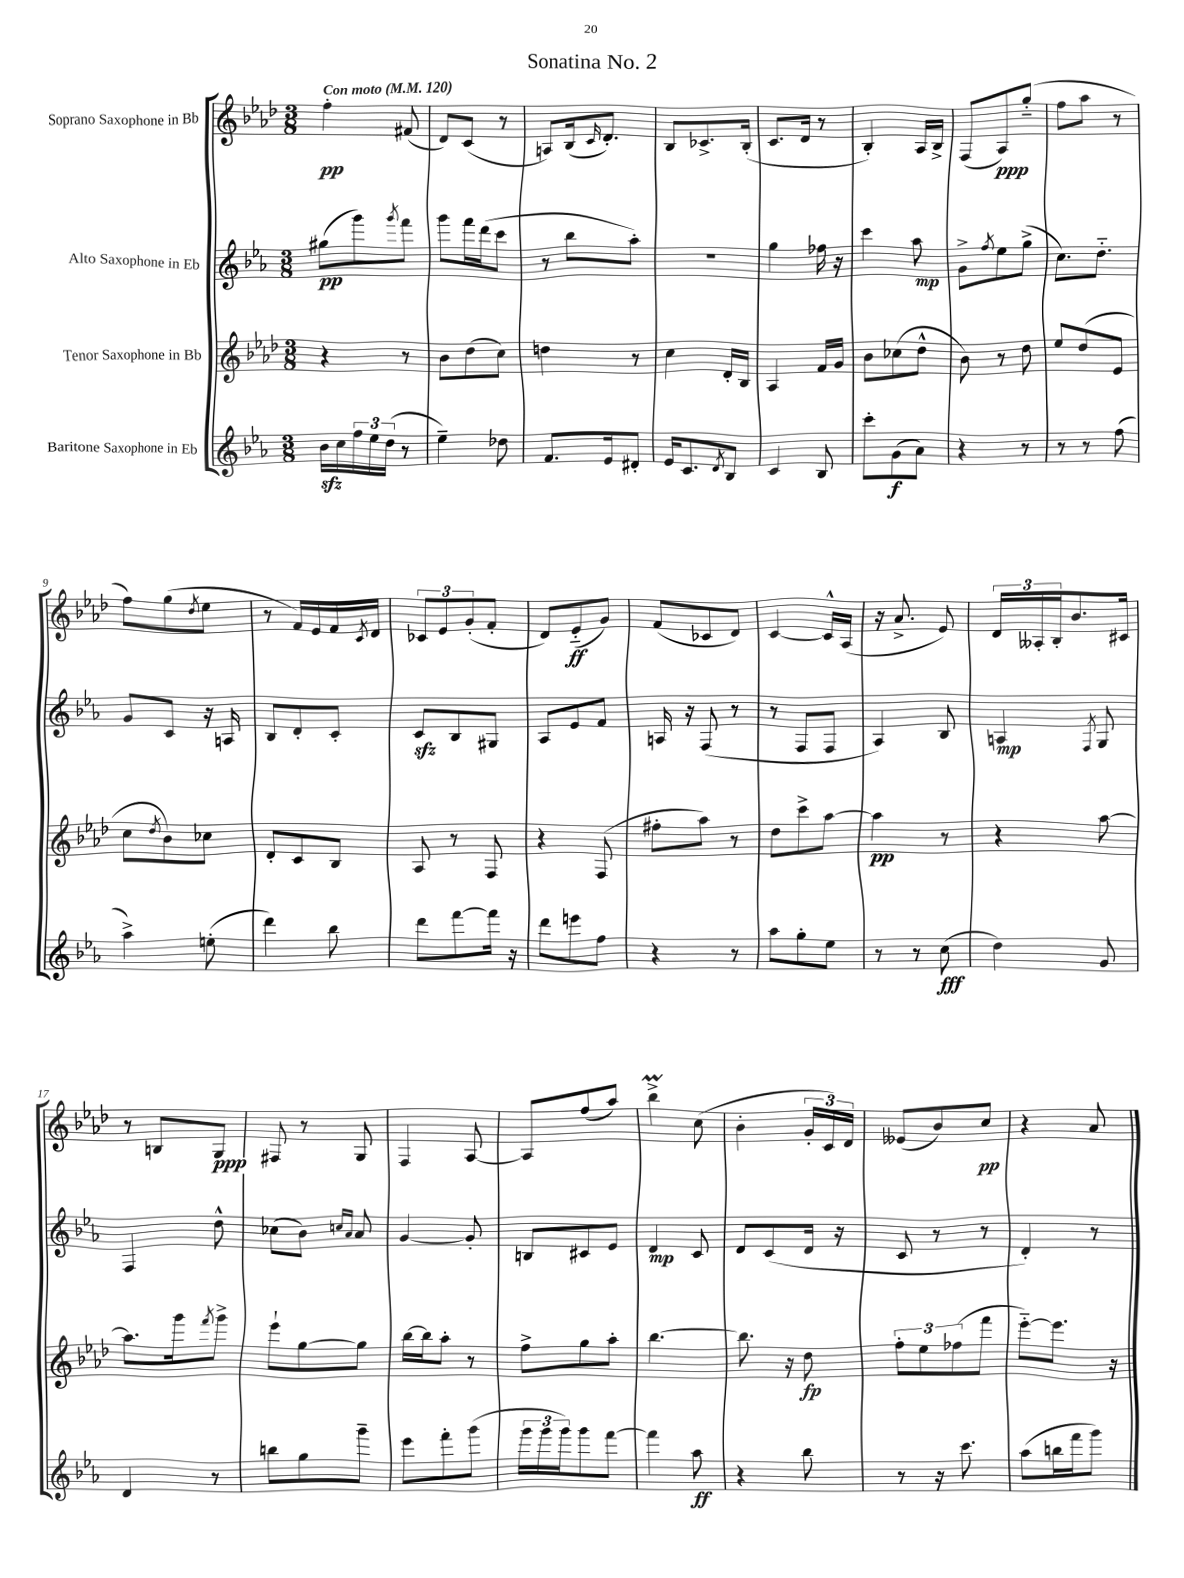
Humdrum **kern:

**kern	**kern	**kern	**kern
*staff4	*staff3	*staff2	*staff1
*clefG2	*clefG2	*clefG2	*clefG2
*k[b-e-a-]	*k[b-e-a-d-]	*k[b-e-a-]	*k[b-e-a-d-]
*M3/8	*M3/8	*M3/8	*M3/8
*MM120	*MM120	*MM120	*MM120
16b-	4r	(8gg#	4ff'
16cc	.	.	.
24ff	.	8ggg)	.
24ee-	.	.	.
(24dd	.	.	.
.	.	8qggg	.
8r	8r	8fff	(8f#
=	=	=	=
4ee-~)	8b-	8ggg	8d-)
.	(8dd-	16fff	(8c
.	.	(16ddd	.
8dd-	8cc)	8ccc	8r
=	=	=	=
8.f	4dd	8r	8A)
.	.	8bb-	(16B-
.	.	.	16qqc
16e-	.	.	8.d-')
8d#'	8r	8aa-')	.
=	=	=	=
16e-	4cc	4.r	8B-
8.c	.	.	.
.	.	.	8.c-^
8qd	.	.	.
8B-	16d-'	.	.
.	16B-	.	(16B-'
=	=	=	=
4c	4A-	4gg	8.c
.	.	.	16d-
8B-	16f	16ff-	8r
.	16g	16r	.
=	=	=	=
8ccc'	8b-	4ccc	4B-')
(8g	(8cc-	.	.
8a-)	8dd-^^	8aa-	16A-
.	.	.	16B-^
=	=	=	=
4r	8b-)	8g^	(8F
.	.	8qff	.
.	8r	8ee-	8A-)
8r	8dd-	(8gg^	(8gg'~
=	=	=	=
8r	8ee-	8.cc)	8ff
8r	(8dd-	.	8aa-
.	.	8.dd'~	.
(8ff	8e-	.	8r
=	=	=	=
4aa-^)	8cc	8g	8ff)
.	8qdd-	.	.
.	8b-)	8c	(8gg
.	.	.	8qdd-
(8ee'	8cc-	16r	8ee-
.	.	16A	.
=	=	=	=
4ddd)	8d-'	8B-	8r
.	8c	8d'	16f)
.	.	.	16e-
8bb-	8B-	8c'	16f
.	.	.	8qc
.	.	.	16d-
=	=	=	=
8ddd	8A-	8c	12c-
.	.	.	12e-
[8fff	8r	8B-	.
.	.	.	(12g'
16fff]	8F	8G#	8f'
16r	.	.	.
=	=	=	=
8ddd	4r	8A-	8d-)
8eee	.	8e-	(8e-'~
8ff	(8F	8f	8g)
=	=	=	=
4r	8ff#'	16A	(8f
.	.	16r	.
.	8aa-)	(8F	8c-
8r	8r	8r	8d-)
=	=	=	=
8aa-	8dd-	8r	[4c
8gg'	8ccc^	8F	.
8ee-	[8aa-	8F	16c^^]
.	.	.	(16A-
=	=	=	=
8r	4aa-]	4A-)	16r
.	.	.	8.a-^
8r	.	.	.
(8cc	8r	8B-	8e-)
=	=	=	=
4dd)	4r	4A	24d-
.	.	.	24A--'
.	.	.	24B-'
.	.	.	8.b-
.	.	8qF	.
8g	[8aa-	8G	.
.	.	.	16c#
=	=	=	=
4d	8.aa-]	4F	8r
.	.	.	8B
.	16ggg	.	.
.	8qfff	.	.
8r	8ggg^	8dd^^	8G
=	=	=	=
8bb	8eee-`	(8cc-	8F#
8gg	[8gg	8b-)	8r
.	.	16qqcc	.
.	.	16qqa-	.
8ggg~	8gg]	8a-	8G
=	=	=	=
8eee-	[16bb-	[4g	4F
.	16bb-]	.	.
8fff'	8aa-'	.	.
(8ggg	8r	8g']	[8A-
=	=	=	=
24ggg	8ff^	8B	8A-]
24ggg	.	.	.
24ggg)	.	.	.
8ggg	8gg	8c#	(8ff
[8fff	8aa-'	8e-	8aa-)
=	=	=	=
4fff]	[4.bb-	4d	4bb-^
8aa-	.	8c	(8cc
=	=	=	=
4r	8.bb-]	8d	4b-'
.	.	(8c	.
.	16r	.	.
8bb-	8dd-	16d	24g'
.	.	.	24c)
.	.	16r	.
.	.	.	24d-
=	=	=	=
8r	12ff'	8c	(8e--
.	12ee-	.	.
16r	.	8r	8b-)
.	(12ff-	.	.
8.ccc	.	.	.
.	8fff	8r	8cc
=	=	=	=
(8aa-	[8eee-'~)	4d')	4r
16bb	8.eee-]	.	.
16fff	.	.	.
8ggg)	.	8r	8a-
.	16r	.	.
==	==	==	==
*-	*-	*-	*-
